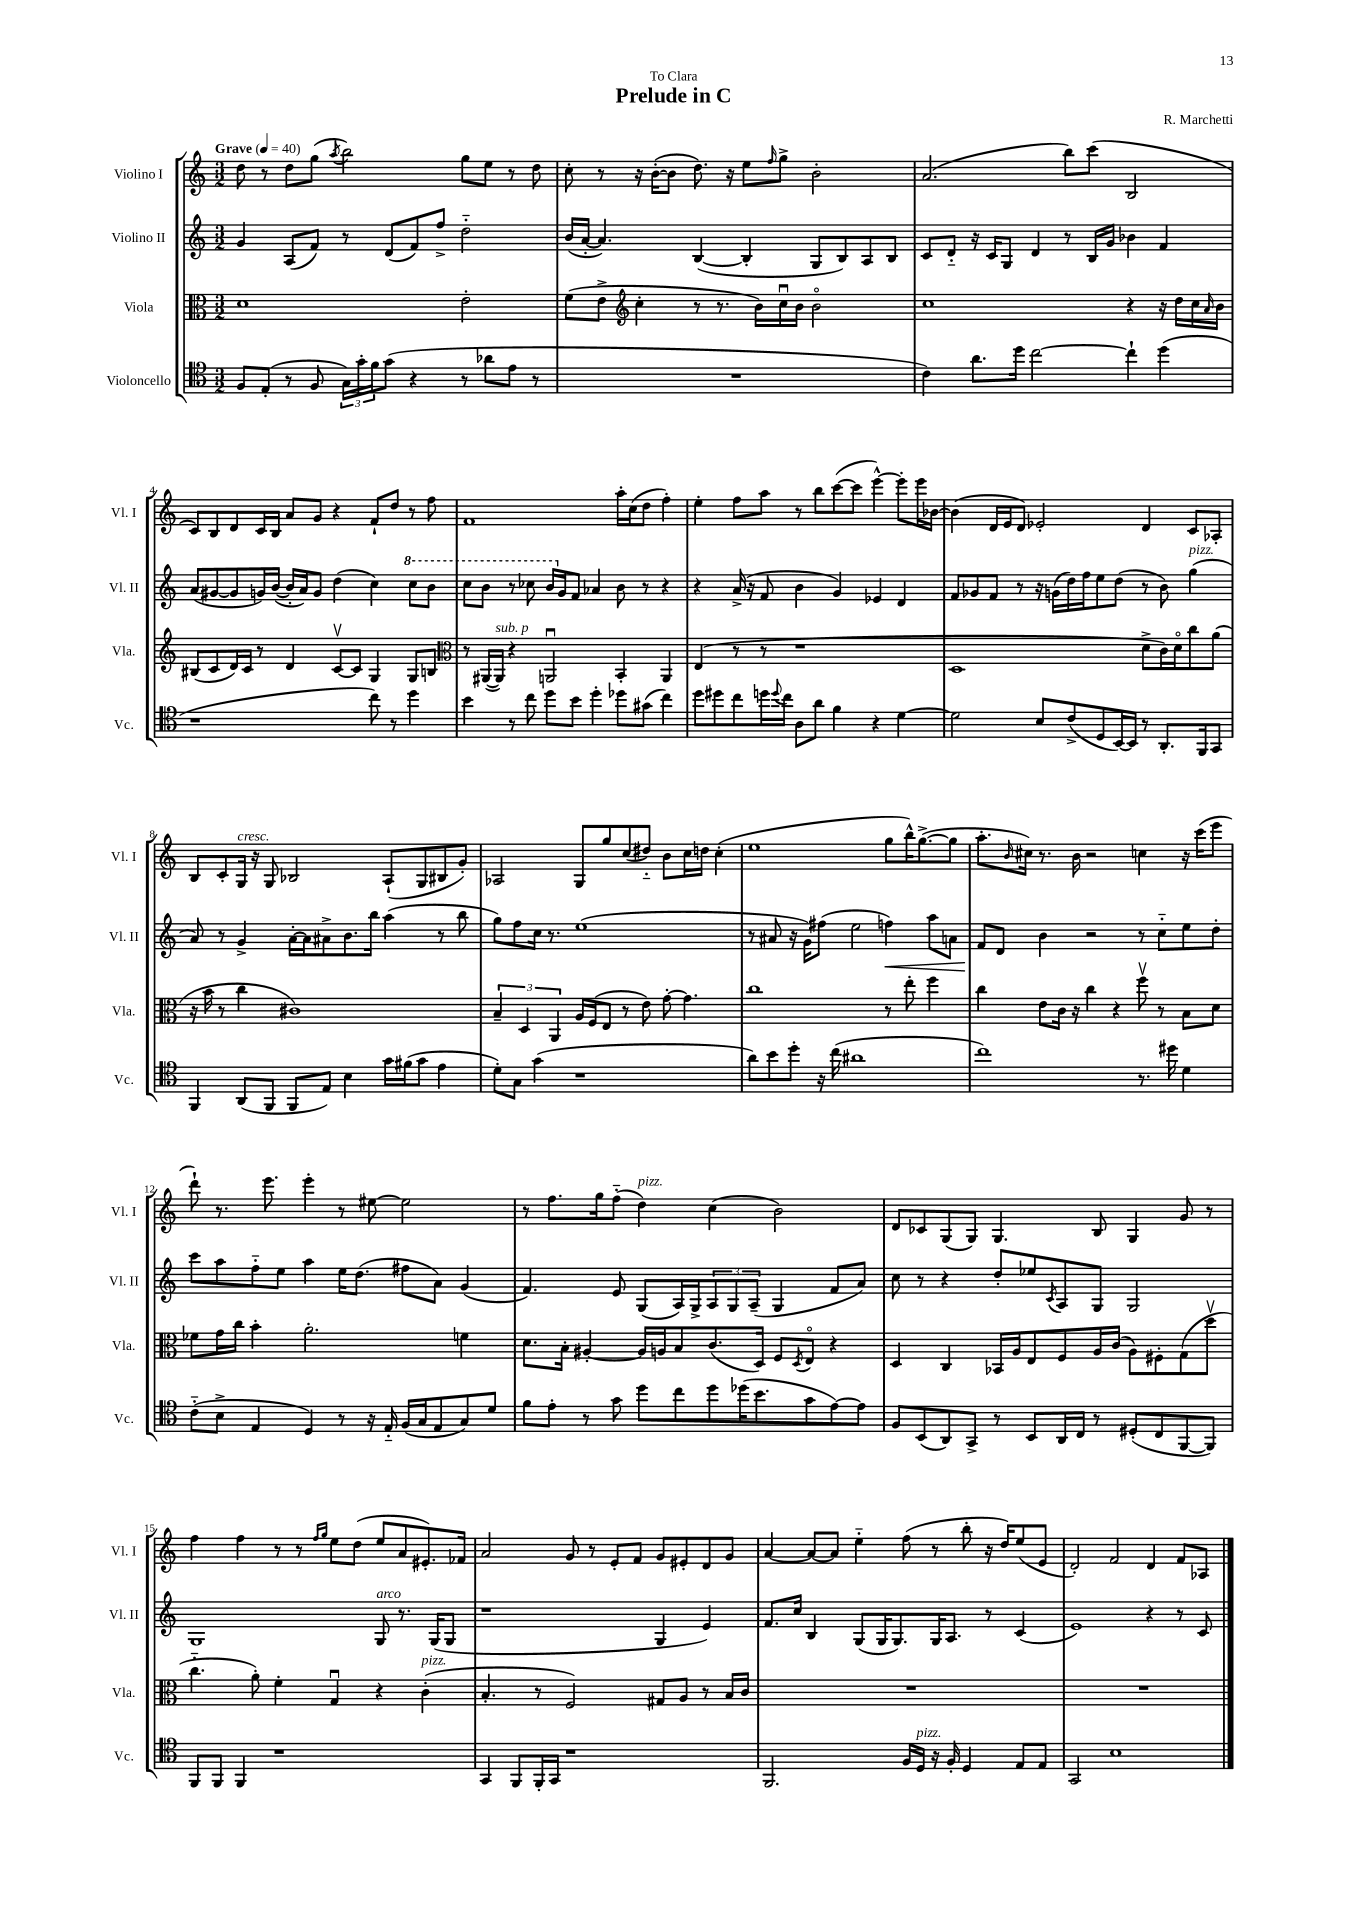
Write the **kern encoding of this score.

**kern	**kern	**kern	**dynam	**kern
*part4	*part3	*part2	*part2	*part1
*staff4	*staff3	*staff2	*staff2	*staff1
*I"Violoncello	*I"Viola	*I"Violino II	*	*I"Violino I
*I'Vc.	*I'Vla.	*I'Vl. II	*	*I'Vl. I
*clefC4	*clefC3	*clefG2	*	*clefG2
*k[]	*k[]	*k[]	*	*k[]
*M3/2	*M3/2	*M3/2	*	*M3/2
*MM40	*MM40	*MM40	*	*MM40
=1	=1	=1	=1	=1
!	!	!	!	!LO:TX:a:B:t=Grave
8F/L	1d	4g/	.	8dd\
(8E'/J	.	.	.	8r
8r	.	(8A/L	.	8dd\L
8F/	.	8f/J)	.	(8gg\J
.	.	.	.	8qaa/
24G\LL)	.	8r	.	2bb\)
24g'\	.	.	.	.
24f\J	.	.	.	.
(8g\J	.	(8d/L	.	.
4r	.	8f/)	.	.
.	.	8ff^/J	.	.
8r	2e'\	2dd\	.	8gg\L
8a-X\L	.	.	.	8ee\J
8e\J	.	.	.	8r
8r	.	.	.	8dd\
=2	=2	=2	=2	=2
1.r	(8f\L	(16b/LL	.	8cc'\
.	.	[16a'/JJ	.	.
.	8e^\J	4.a/])	.	8r
*	*clefG2	*	*	*
.	4cc'\	.	.	16r
.	.	.	.	([16b'\KL
.	.	.	.	8b\J]
.	8r	([4B/	.	8.dd\)
.	8.r	.	.	.
.	.	.	.	16r
.	.	4B'/]	.	8ee\L
.	16b\LL)	.	.	.
.	.	.	.	16qqff/
.	16ccu\	.	.	8gg^\J
.	16b\JJ	.	.	.
.	2b\	8G/L	.	2b'\
.	.	8B/)	.	.
.	.	8A/	.	.
.	.	8B/J	.	.
=3	=3	=3	=3	=3
4c\)	1cc	8c/L	.	(2.a/
.	.	8d/J	.	.
8.a\L	.	16r	.	.
.	.	16c/KL	.	.
.	.	8G/J	.	.
16dd\Jk	.	.	.	.
[2cc\	.	4d/	.	.
.	.	8r	.	8bb\L)
.	.	16B/LL	.	(8ccc\J
.	.	16g/JJ	.	.
4cc`\]	4r	4b-X\	.	2B/
(4dd\	16r	4f/	.	.
.	16dd\LL	.	.	.
.	16cc\	.	.	.
.	16qqa/	.	.	.
.	16b\JJ	.	.	.
!!LO:LB:g=z
=4	=4	=4	=4	=4
1r	(8B#X/L	(8a/L	.	8c/L)
.	8c/	[8g#X/	.	8B/
.	16d/L)	8g#/]	.	8d/
.	16c/JJ	.	.	.
.	8r	16gn/L)	.	16c/L
.	.	([16b/JJ	.	16B/JJ
.	4d/	16b'/LL]	.	8a/L
.	.	16a/J)	.	.
.	.	8g/J	.	8g/J
.	[8cv/L	(4dd\	.	4r
.	8c/J]	.	.	.
8cc\)	4G/	4cc\)	.	8f`/L
8r	.	.	.	8dd/J
*	*	*8va	*	*
4dd\	8G/L	8ccc\L	.	8r
.	8Bn/J	8bb\J	.	8ff\
=5	=5	=5	=5	=5
*	*clefC3	*	*	*
4b\	8r	8ccc\L	.	1f
.	([16AA#X/LL	8bb\J	.	.
!	!LO:TX:a:i:t=sub. p	!	!	!
.	16AA#/JJ])	.	.	.
8r	4r	8r	.	.
8cc\	.	8ccc-X\	.	.
8dd\L	2AAnu/	16bb/LL	.	.
*	*	*X8va	*	*
.	.	16g/J	.	.
8b\J	.	8f/J	.	.
4dd'\	.	4a-X/	.	.
8dd-X\L	4BB'/	8b\	.	16aa'\LL
.	.	.	.	(16cc\J
(8g#X\J	.	8r	.	8dd\J
4cc\)	4AA/	4r	.	4ff'\)
=6	=6	=6	=6	=6
8dd\L	(4E/	4r	.	4ee'\
8dd#X\	.	.	.	.
8cc\	8r	(16a^/	.	8ff\L
.	.	16r	.	.
16ddn\L	8r	8f/	.	8aa\J
8qqdd/	.	.	.	.
16cc\JJ	.	.	.	.
8A\L	1r	4b\	.	8r
8a\J	.	.	.	8bb\L
4f\	.	4g/)	.	([8ccc\
.	.	.	.	8ccc\J]
4r	.	4e-X/	.	[4eee^^\)
[4d\	.	4d/	.	8eee'\L]
.	.	.	.	16eee\L
.	.	.	.	[16b-X\JJ
=7	=7	=7	=7	=7
2d\]	1D	8f/L	.	(4b-\]
.	.	8g-X/	.	.
.	.	8f/J	.	16d/LL
.	.	.	.	16e/J
.	.	8r	.	8d/J)
8B/L	.	16r	.	2e-X'/
.	.	(16gn\LL	.	.
(8c^/	.	16dd\)	.	.
.	.	16ff\J	.	.
8D/	.	8ee\	.	.
[16BB/L)	.	(8dd\J	.	.
16BB/JJ]	.	.	.	.
8r	8d^\L	8r	.	4d/
8.AA'/L	16c\L)	8b\)	.	.
.	16d\J	.	.	.
!	!	!LO:TX:a:i:t=pizz.	!	!
.	8cc\	(4gg\	.	8c/L
16FF/k	.	.	.	.
8GG/J	(8a\J	.	.	8A-X'/J
!!LO:LB:g=z
=8	=8	=8	=8	=8
4FF/	16r	8a/)	.	8B/L
.	16b\	.	.	.
.	8r	8r	.	8c'/
!	!	!	!	!LO:TX:a:i:t=cresc.
(8AA/L	4cc\	4g^/	.	16G/Jk
.	.	.	.	16r
8FF/J	.	.	.	8G/
8FF/L	1c#X)	[16a'\LL	.	2B-X/
.	.	16a\J]	.	.
8E/J)	.	8a#X^\	.	.
4B\	.	8.b\	.	.
.	.	16bb\Jk	.	.
16g\LL	.	(4aa\	.	(8A`/L
(16f#X\J	.	.	.	.
8g\J	.	.	.	8G/
4e\	.	8r	.	8B#X/
.	.	8bb\	.	8g'/J)
=9	=9	=9	=9	=9
8d'\L)	6B~/	8gg\L)	.	2A-X/
8G\J	.	8ff\	.	.
.	6D/	.	.	.
(4g\	.	16cc\Jk	.	.
.	.	8.r	.	.
.	6AA/	.	.	.
1r	16A/LL	(1ee	.	8G/L
.	(16F/J	.	.	.
.	8E/J	.	.	8gg/
.	8r	.	.	(8cc/
.	8e\)	.	.	8dd#X/J)
.	[8g'\	.	.	8b\L
.	4.g\]	.	.	16cc\L
.	.	.	.	16ddn\JJ
.	.	.	.	(4cc'\
=10	=10	=10	=10	=10
8a\L)	1cc	8r	.	1ee
8b\	.	8a#X/	.	.
8dd'\J	.	16r	.	.
.	.	16g\KL)	.	.
16r	.	(8ff#X\J	.	.
(16cc\	.	.	.	.
1a#X	.	2ee\	.	.
!	!	!	!LO:HP:b	!
.	8r	4ffn\)	<	8gg\L
.	8ee'\	.	.	16bb^^\K)
.	.	.	.	([8.gg^\
.	4ff\	8aa\L	.	.
.	.	8an\J	.	8gg\J]
=11	=11	=11	=11	=11
1cc)	4cc\	8f/L	.	8.aa'\L
.	.	8d/J	[	.
.	.	.	.	16qqb/
.	.	.	.	16cc#X\Jk)
.	8e\L	4b\	.	8.r
.	16c\Jk	.	.	.
.	16r	.	.	16b\
.	4cc\	2r	.	2r
.	4r	.	.	.
8.r	8ffv\	8r	.	4ccn\
.	8r	8cc\L	.	.
16dd#X\	.	.	.	.
4d\	8B\L	8ee\	.	16r
.	.	.	.	(16ccc\KL
.	8d\J	8dd'\J	.	8eee\J
!!LO:LB:g=z
=12	=12	=12	=12	=12
(8c\L	8f-X\L	8ccc\L	.	8ddd`\)
8B^\J	16g\L	8aa\	.	8.r
.	16cc\JJ	.	.	.
4E/	4b'\	8ff\	.	.
.	.	.	.	8.eee\
.	.	8ee\J	.	.
4D/)	2.a'\	4aa\	.	4eee'\
8r	.	16ee\KL	.	8r
.	.	(8.dd\J	.	.
16r	.	.	.	[8ee#X\
16E/	.	.	.	.
(16F/LL	.	8ff#X\L	.	2ee#\]
16G/J	.	.	.	.
8E/	.	8a\J)	.	.
8G/)	4fn\	(4g/	.	.
8d/J	.	.	.	.
=13	=13	=13	=13	=13
8f\L	8.d\L	4.f/)	.	8r
8e'\J	.	.	.	8.ff\L
.	16B'\Jk	.	.	.
8r	[4A#X'/	.	.	.
.	.	.	.	16gg\k
8g\	.	8e/	.	(8ff\J
!	!	!	!	!LO:TX:a:i:t=pizz.
8dd\L	16A#/LL]	(8G/L	.	4dd\)
.	16An/J	.	.	.
8cc\	8B/	16A/L)	.	.
.	.	16G^/J	.	.
8dd\	(8.c/	12A/	.	(4cc\
.	.	12G/	.	.
(16dd-X\K	.	.	.	.
.	.	(12A~/J	.	.
8.b\	16D/Jk)	.	.	.
.	8F/L	4G/	.	2b\)
.	8qD/	.	.	.
8g\	8E/J	.	.	.
[8e\)	4r	8f/L	.	.
8e\J]	.	8a/J)	.	.
=14	=14	=14	=14	=14
8F/L	4D/	8cc\	.	8d/L
(8BB/	.	8r	.	8c-X/
8AA/)	4C/	4r	.	(8G/
8GG^/J	.	.	.	8G/J)
8r	16BB-X/LL	8dd'/L	.	4.G/
.	16A/J	.	.	.
8BB/L	8E/	8ee-X/	.	.
.	.	8qc/	.	.
16AA/L	8F/	8A/	.	.
16C/JJ	.	.	.	.
8r	16A/L	8G/J	.	8B/
.	(16c/JJ	.	.	.
(8D#X'/L	8A\L)	2G/	.	4G/
8C/	8F#X'\	.	.	.
[8FF/	(8G\	.	.	8g/
8FF/J])	8ddv\J	.	.	8r
!!LO:LB:g=z
=15	=15	=15	=15	=15
8FF/L	4.cc\	1G	.	4ff\
8FF/J	.	.	.	.
4FF/	.	.	.	4ff\
.	8a'\)	.	.	.
1r	4f'\	.	.	8r
.	.	.	.	8r
.	.	.	.	16qqff/LL
.	.	.	.	16qqgg/JJ
.	4Gu/	.	.	8ee\L
.	.	.	.	(8dd\J
!	!	!LO:TX:a:i:t=arco	!	!
.	4r	8G/	.	8ee/L
.	.	8.r	.	8a/
!	!LO:TX:a:i:t=pizz.	!	!	!
.	(4c'\	.	.	8.e#X'/)
.	.	(16G/KL	.	.
.	.	8G/J	.	.
.	.	.	.	16f-X/Jk
=16	=16	=16	=16	=16
4GG/	4.B'/	1r	.	2a/
8FF/L	.	.	.	.
16FF'/L	8r	.	.	.
16GG/JJ	.	.	.	.
1r	2F/)	.	.	8g/
.	.	.	.	8r
.	.	.	.	8e'/L
.	.	.	.	8f/J
.	8G#X/L	4G/	.	8g/L
.	8A/J	.	.	8e#X'/
.	8r	4e/)	.	8d/
.	16B/LL	.	.	8g/J
.	16c/JJ	.	.	.
=17	=17	=17	=17	=17
2.FF/	1.r	8.f/L	.	[4a/
.	.	16cc/Jk	.	.
.	.	4B/	.	8a/L_
.	.	.	.	8a/J]
.	.	(8G/L	.	4ee\
.	.	16G/K	.	.
.	.	8.G/)	.	.
16F/LL	.	.	.	(8ff\
!LO:TX:a:i:t=pizz.	!	!	!	!
16D/JJ	.	.	.	.
16r	.	16G/K	.	8r
16F'/	.	8.A/J	.	.
4D/	.	.	.	8bb'\
.	.	8r	.	16r
.	.	.	.	16dd/KL)
8E/L	.	(4c/	.	(8ee/
8E/J	.	.	.	8e/J
=18	=18	=18	=18	=18
2GG/	1.r	1e)	.	2d'/)
1B	.	.	.	2f/
.	.	4r	.	4d/
.	.	8r	.	8f/L
.	.	8c/	.	8A-X/J
==	==	==	==	==
*-	*-	*-	*-	*-
